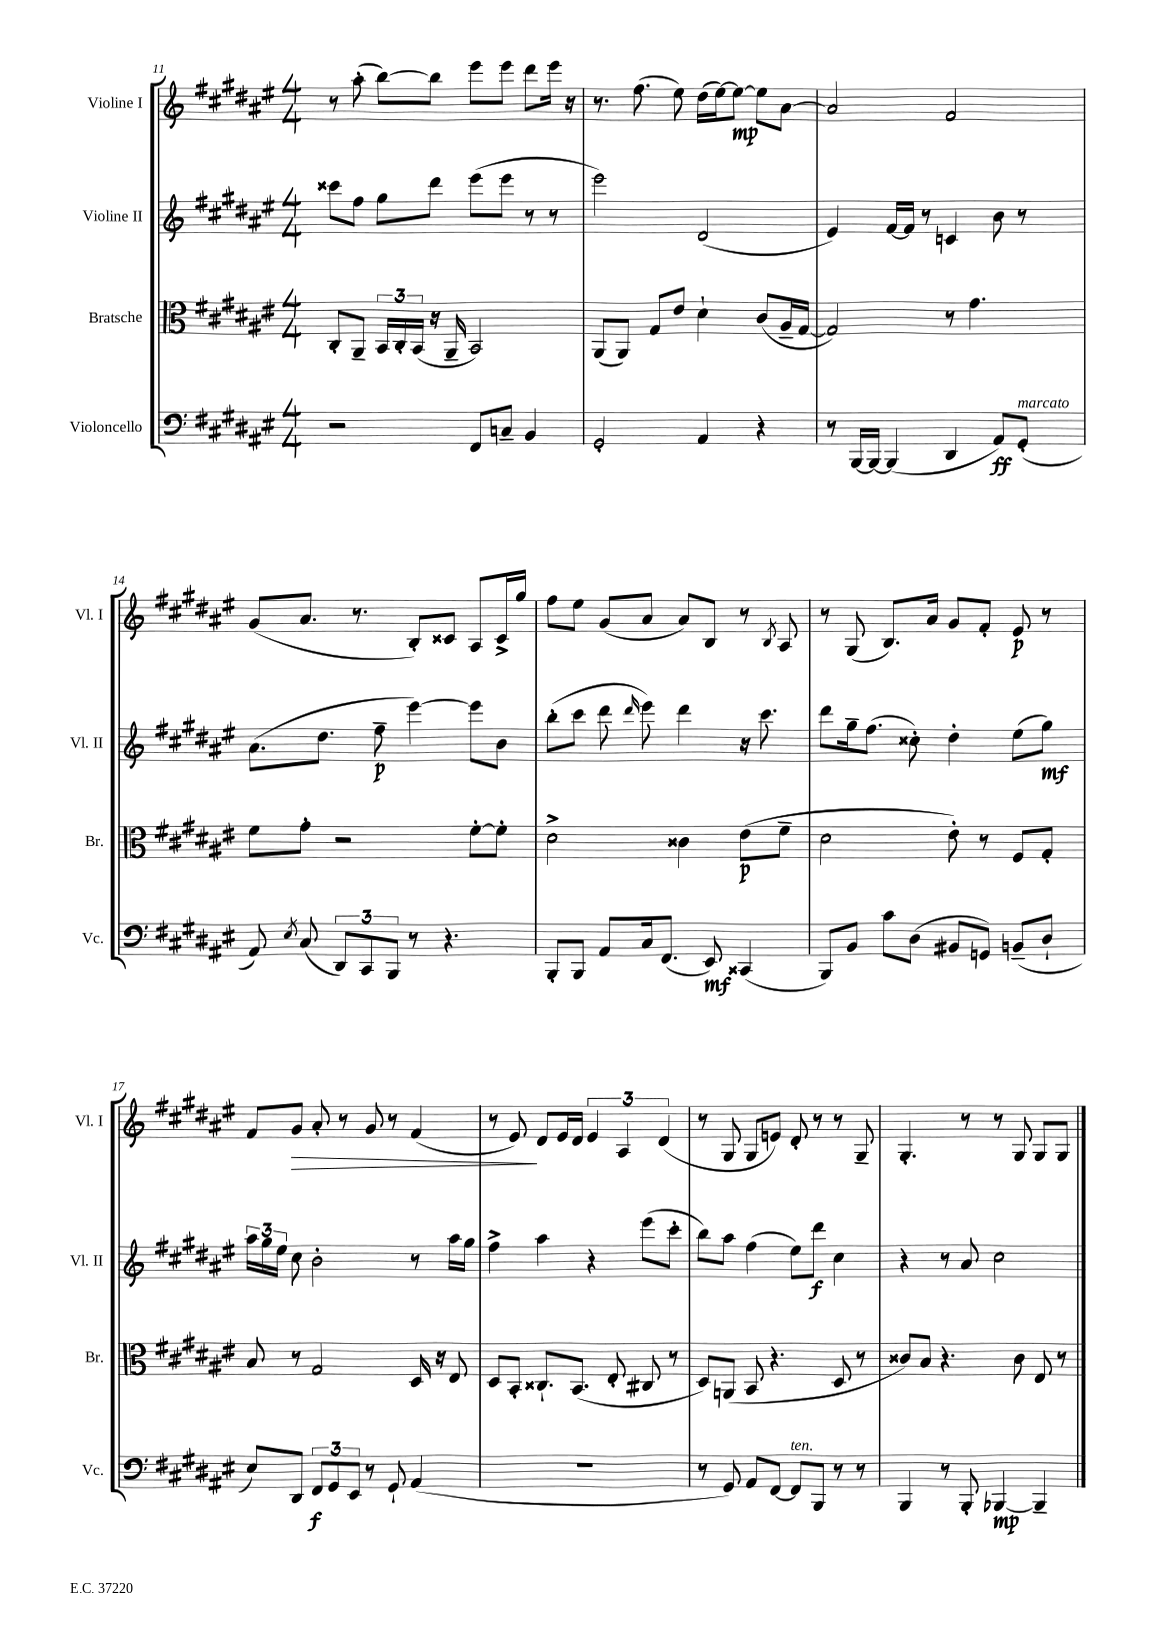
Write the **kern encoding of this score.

**kern	**dynam	**kern	**dynam	**kern	**dynam	**kern	**dynam
*part4	*part4	*part3	*part3	*part2	*part2	*part1	*part1
*staff4	*staff4	*staff3	*staff3	*staff2	*staff2	*staff1	*staff1
*I"Violoncello	*	*I"Bratsche	*	*I"Violine II	*	*I"Violine I	*
*I'Vc.	*	*I'Br.	*	*I'Vl. II	*	*I'Vl. I	*
*clefF4	*	*clefC3	*	*clefG2	*	*clefG2	*
*k[f#c#g#d#a#e#]	*	*k[f#c#g#d#a#e#]	*	*k[f#c#g#d#a#e#]	*	*k[f#c#g#d#a#e#]	*
*M4/4	*	*M4/4	*	*M4/4	*	*M4/4	*
=11	=11	=11	=11	=11	=11	=11	=11
2r	.	8C#'/L	.	8ccc##X\L	.	8r	.
.	.	8AA#~/J	.	8ff#\J	.	(8aa#'\	.
.	.	24BB/LL	.	8gg#\L	.	[8bb\L)	.
.	.	24C#'/	.	.	.	.	.
.	.	(24BB/JJ	.	.	.	.	.
.	.	16r	.	8ddd#\J	.	8bb\J]	.
.	.	16AA#~/	.	.	.	.	.
8FF#/L	.	2BB/)	.	(8eee#\L	.	8eee#\L	.
8Cn~/J	.	.	.	8eee#\J	.	8eee#\J	.
4BB/	.	.	.	8r	.	8ddd#\L	.
.	.	.	.	8r	.	16eee#\Jk	.
.	.	.	.	.	.	16r	.
=12	=12	=12	=12	=12	=12	=12	=12
2GG#'/	.	(8AA#/L	.	2eee#\)	.	8.r	.
.	.	8AA#/J)	.	.	.	.	.
.	.	.	.	.	.	(8.ff#\	.
.	.	8G#/L	.	.	.	.	.
.	.	8e#/J	.	.	.	8ee#\)	.
4AA#/	.	4d#`\	.	(2d#/	.	(16dd#\LL	.
.	.	.	.	.	.	[16ee#\J)	.
.	.	.	.	.	.	8ee#\J_	mp
4r	.	(8c#/L	.	.	.	8ee#\L]	.
.	.	16A#~/L	.	.	.	[8a#\J	.
.	.	[16G#/JJ	.	.	.	.	.
=13	=13	=13	=13	=13	=13	=13	=13
8r	.	2G#/])	.	4e#/)	.	2a#/]	.
[16BBB/LL	.	.	.	.	.	.	.
16BBB/JJ_	.	.	.	.	.	.	.
(4BBB/]	.	.	.	[16f#/LL	.	.	.
.	.	.	.	16f#/JJ]	.	.	.
.	.	.	.	8r	.	.	.
4DD#/	.	8r	.	4cn/	.	2f#/	.
.	.	4.g#\	.	.	.	.	.
8AA#/L)	ff	.	.	8b\	.	.	.
!LO:TX:a:i:t=marcato	!	!	!	!	!	!	!
(8GG#'/J	.	.	.	8r	.	.	.
!!LO:LB:g=z
=14	=14	=14	=14	=14	=14	=14	=14
8AA#/)	.	8f#\L	.	(8.a#\L	.	(8g#/L	.
8qE#/	.	.	.	.	.	.	.
(8C#/	.	8g#'\J	.	.	.	8.a#/J	.
.	.	.	.	8.dd#\J	.	.	.
12DD#/L)	.	2r	.	.	.	.	.
.	.	.	.	.	.	8.r	.
12CC#/	.	.	.	.	.	.	.
.	.	.	.	8ff#~\	p	.	.
12BBB/J	.	.	.	.	.	.	.
8r	.	.	.	[4eee#\)	.	8B'/L)	.
4.r	.	.	.	.	.	8c##X/J	.
.	.	[8f#'\L	.	8eee#\L]	.	8A#/L	.
.	.	8f#'\J]	.	8b\J	.	16c##^/L	.
.	.	.	.	.	.	16gg#/JJ	.
=15	=15	=15	=15	=15	=15	=15	=15
8BBB'/L	.	2d#^\	.	(8bb'\L	.	8ff#\L	.
8BBB/J	.	.	.	8ccc#\J	.	8ee#\J	.
8AA#/L	.	.	.	8ddd#\	.	(8g#/L	.
.	.	.	.	16qqddd#/	.	.	.
16C#/k	.	.	.	8eee#\)	.	8a#/J	.
(8.FF#/J	.	.	.	.	.	.	.
.	.	4c##X\	.	4ddd#\	.	8a#/L)	.
8EE#/)	mf	.	.	.	.	8B/J	.
(4CC##X/	.	(8e#\L	p	16r	.	8r	.
.	.	.	.	8.ccc#\	.	.	.
.	.	.	.	.	.	8qB/	.
.	.	8f#~\J	.	.	.	8A#/	.
=16	=16	=16	=16	=16	=16	=16	=16
8BBB/L)	.	2d#\	.	8ddd#\L	.	8r	.
8BB/J	.	.	.	16gg#~\k	.	(8G#/	.
.	.	.	.	(8.ff#\J	.	.	.
8c#\L	.	.	.	.	.	8.B/L)	.
(8D#\J	.	.	.	8cc##X'\)	.	.	.
.	.	.	.	.	.	16a#/Jk	.
8BB#X/L	.	8e#'\)	.	4dd#'\	.	8g#/L	.
8GGn/J)	.	8r	.	.	.	8f#'/J	.
(8BBn~/L	.	8F#/L	.	(8ee#\L	.	8e#/	p
8D#`/J	.	8G#'/J	.	8gg#\J)	mf	8r	.
!!LO:LB:g=z
=17	=17	=17	=17	=17	=17	=17	=17
8E#/L)	.	8B/	.	24aa#\LL	.	8f#/L	.
.	.	.	.	24gg#\	.	.	.
.	.	.	.	24ee#\JJ	.	.	.
!	!	!	!	!	!	!	!LO:HP:b
8DD#/J	.	8r	.	8cc#\	.	8g#/J	>
12FF#/L	f	2G#/	.	2b'\	.	8a#'/	.
12GG#/	.	.	.	.	.	.	.
.	.	.	.	.	.	8r	.
12EE#/J	.	.	.	.	.	.	.
8r	.	.	.	.	.	8g#/	.
8GG#`/	.	.	.	.	.	8r	.
(4AA#/	.	16D#/	.	8r	.	(4f#/	.
.	.	16r	.	.	.	.	.
.	.	8E#/	.	16aa#\LL	.	.	.
.	.	.	.	16gg#\JJ	.	.	.
=18	=18	=18	=18	=18	=18	=18	=18
1r	.	8D#/L	.	4ff#^\	.	8r	.
.	.	8BB'/J	.	.	.	8e#/)	.
.	.	8.C##X`/L	.	4aa#\	.	8d#/L	]
.	.	.	.	.	.	16e#/L	.
.	.	(8.BB/J	.	.	.	16d#/JJ	.
.	.	.	.	4r	.	6e#/	.
.	.	8E#'/	.	.	.	.	.
.	.	.	.	.	.	6A#/	.
.	.	8C#X/	.	(8eee#\L	.	.	.
.	.	.	.	.	.	(6d#/	.
.	.	8r	.	8ccc#'\J	.	.	.
=19	=19	=19	=19	=19	=19	=19	=19
8r	.	8D#/L)	.	8bb\L)	.	8r	.
8GG#/)	.	(8AAn/J	.	8aa#\J	.	8G#/	.
8AA#/L	.	8BB/	.	(4ff#\	.	8G#/L	.
[8FF#/J	.	4.r	.	.	.	8en/J)	.
!LO:TX:a:i:t=ten.	!	!	!	!	!	!	!
8FF#/L]	.	.	.	8ee#\L)	.	8d#'/	.
8BBB/J	.	.	.	8ddd#\J	f	8r	.
8r	.	8D#/	.	4cc#\	.	8r	.
8r	.	8r	.	.	.	8G#~/	.
=20	=20	=20	=20	=20	=20	=20	=20
4BBB/	.	8c##X/L)	.	4r	.	4.G#'/	.
.	.	8B/J	.	.	.	.	.
8r	.	4.r	.	8r	.	.	.
8BBB'/	.	.	.	8a#/	.	8r	.
[4BBB-X/	mp	.	.	2cc#\	.	8r	.
.	.	8c##\	.	.	.	8G#/	.
4BBB-~/]	.	8E#/	.	.	.	8G#/L	.
.	.	8r	.	.	.	8G#/J	.
==	==	==	==	==	==	==	==
*-	*-	*-	*-	*-	*-	*-	*-
